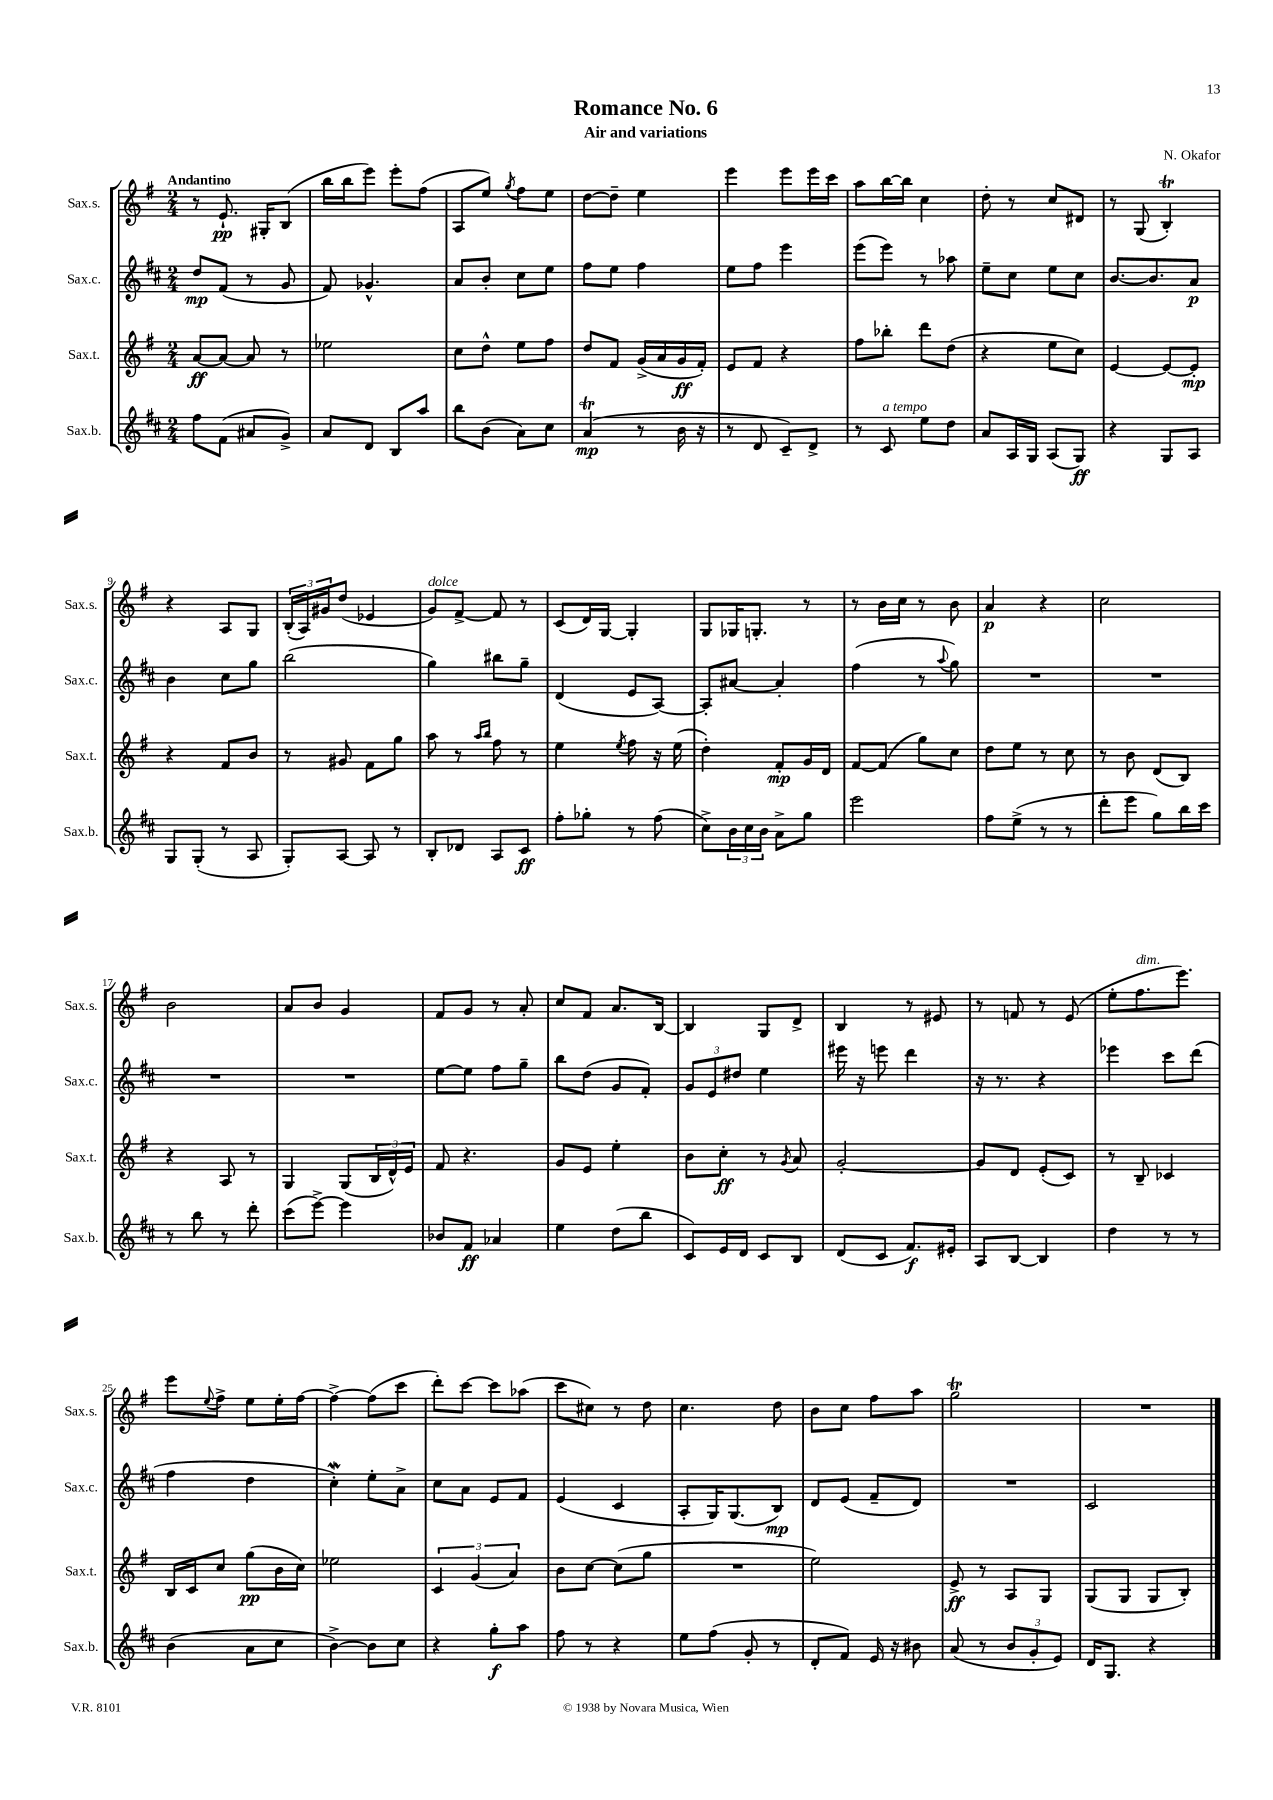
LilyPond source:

\header { title = "Romance No. 6" composer = "N. Okafor" subtitle = "Air and variations" }
<<
\new StaffGroup <<
\new Staff = "s0" \with { instrumentName = "Sax.s." shortInstrumentName = "Sax.s." } {
    \clef treble \key g \major \numericTimeSignature \time 2/4 \tempo "Andantino"
    r8 e'8.-!\pp gis16-. b8( |
    b''16 b''16 e'''8) e'''8-. fis''8( |
    a8 e''8) \acciaccatura { g''8 } fis''8 e''8 |
    d''8~ d''8-- e''4 |
    e'''4 e'''8 e'''16 c'''16 |
    a''8 b''16~ b''16 c''4 |
    d''8-. r8 c''8 dis'8 |
    r8 g8( b4-.\trill) |
    r4 a8 g8 |
    \tuplet 3/2 { b16-.( a16) gis'16 } d''8( ees'4 |
    g'8^\markup { \italic "dolce" }) fis'8~-> fis'8 r8 |
    c'8( d'16) g16~ g4-. |
    g8 ges16 g8.-. r8 |
    r8 b'16 c''16 r8 b'8 |
    a'4\p r4 |
    c''2 |
    b'2 |
    a'8 b'8 g'4 |
    fis'8 g'8 r8 a'8-. |
    c''8 fis'8 a'8. b16~ |
    b4 g8 d'8-> |
    b4 r8 eis'8 |
    r8 f'8 r8 e'8( |
    e''8-. fis''8.^\markup { \italic "dim." } e'''8.) |
    e'''8 \appoggiatura { e''8 } fis''8-> e''8 e''16-. fis''16~ |
    fis''4~-> fis''8( c'''8 |
    d'''8-.) c'''8~ c'''8 aes''8( |
    c'''8 cis''8) r8 d''8 |
    c''4. d''8 |
    b'8 c''8 fis''8 a''8 |
    g''2\trill |
    R2 \bar "|." |
}
\new Staff = "s1" \with { instrumentName = "Sax.c." shortInstrumentName = "Sax.c." } {
    \clef treble \key d \major \numericTimeSignature \time 2/4
    d''8\mp fis'8( r8 g'8 |
    fis'8) ges'4.-^ |
    a'8 b'8-. cis''8 e''8 |
    fis''8 e''8 fis''4 |
    e''8 fis''8 e'''4 |
    e'''8( e'''8) r8 aes''8 |
    e''8-- cis''8 e''8 cis''8 |
    b'8.~ b'8. a'8\p |
    b'4 cis''8 g''8 |
    b''2( |
    g''4) bis''8 g''8-- |
    d'4( e'8 a8~) |
    a8-. ais'8~ ais'4-. |
    fis''4( r8 \appoggiatura { a''8 } g''8) |
    R2 |
    R2 |
    R2 |
    R2 |
    e''8~ e''8 fis''8 g''8-- |
    b''8 d''8( g'8 fis'8-.) |
    \tuplet 3/2 { g'8 e'8 dis''8 } e''4 |
    eis'''16 r16 e'''8 d'''4 |
    r16 r8. r4 |
    ees'''4 cis'''8 d'''8( |
    fis''4 d''4 |
    cis''4-.\mordent) e''8-. a'8-> |
    cis''8 a'8 e'8 fis'8 |
    e'4( cis'4 |
    a8-. g16) g8.( b8\mp) |
    d'8 e'8( fis'8-- d'8) |
    R2 |
    cis'2 \bar "|." |
}
\new Staff = "s2" \with { instrumentName = "Sax.t." shortInstrumentName = "Sax.t." } {
    \clef treble \key g \major \numericTimeSignature \time 2/4
    a'8~\ff a'8~ a'8 r8 |
    ees''2 |
    c''8 d''8-^ e''8 fis''8 |
    d''8 fis'8 g'16->( a'16 g'16\ff fis'16-.) |
    e'8 fis'8 r4 |
    fis''8 bes''8-. d'''8 d''8( |
    r4 e''8 c''8) |
    e'4~ e'8~ e'8-.\mp |
    r4 fis'8 b'8 |
    r8 gis'8 fis'8 g''8 |
    a''8 r8 \grace { a''16 b''16 } fis''8 r8 |
    e''4 \acciaccatura { e''8 } fis''8 r16 e''16( |
    d''4-.) fis'8-.\mp g'16 d'16 |
    fis'8~ fis'8( g''8) c''8 |
    d''8 e''8 r8 c''8 |
    r8 b'8 d'8( b8) |
    r4 a8 r8 |
    g4 g8( \tuplet 3/2 { b16 d'16-^) e'16 } |
    fis'8 r4. |
    g'8 e'8 e''4-. |
    b'8 c''8-.\ff r8 \acciaccatura { g'8 } a'8 |
    g'2~-. |
    g'8 d'8 e'8-.( c'8) |
    r8 b8-- ces'4 |
    b16 c'16 c''8 g''8\pp( b'16 c''16) |
    ees''2 |
    \tuplet 3/2 { c'4 g'4( a'4) } |
    b'8 c''8~ c''8( g''8 |
    R2 |
    e''2) |
    e'8->\ff r8 a8 g8 |
    g8( g8 g8 b8-.) \bar "|." |
}
\new Staff = "s3" \with { instrumentName = "Sax.b." shortInstrumentName = "Sax.b." } {
    \clef treble \key d \major \numericTimeSignature \time 2/4
    fis''8 fis'8( ais'8 g'8->) |
    a'8 d'8 b8 a''8 |
    b''8 b'8( a'8) cis''8 |
    a'4\trill\mp( r8 b'16 r16 |
    r8 d'8 cis'8--) d'8-> |
    r8 cis'8^\markup { \italic "a tempo" } e''8 d''8 |
    a'8 a16 g16 a8( g8\ff) |
    r4 g8 a8 |
    g8 g8-.( r8 a8 |
    g8-.) a8~ a8 r8 |
    b8-. des'8 a8 cis'8\ff |
    fis''8-. ges''8-. r8 fis''8( |
    cis''8->) \tuplet 3/2 { b'16 cis''16 b'16 } a'8-> g''8 |
    e'''2 |
    fis''8 e''8->( r8 r8 |
    d'''8-. e'''8 g''8) b''16 cis'''16 |
    r8 b''8 r8 d'''8-. |
    cis'''8( e'''8~->) e'''4 |
    bes'8 fis'8\ff aes'4 |
    e''4 d''8( b''8 |
    cis'8) e'16 d'16 cis'8 b8 |
    d'8( cis'8 fis'8.\f) eis'16-. |
    a8 b8~ b4 |
    d''4 r8 r8 |
    b'4( a'8 cis''8 |
    b'4~->) b'8 cis''8 |
    r4 g''8-.\f a''8 |
    fis''8 r8 r4 |
    e''8 fis''8( g'8-. r8 |
    d'8-. fis'8) e'16 r16 bis'8 |
    a'8( r8 \tuplet 3/2 { b'8 g'8-. e'8) } |
    d'16 g8. r4 \bar "|." |
}
>>
>>
